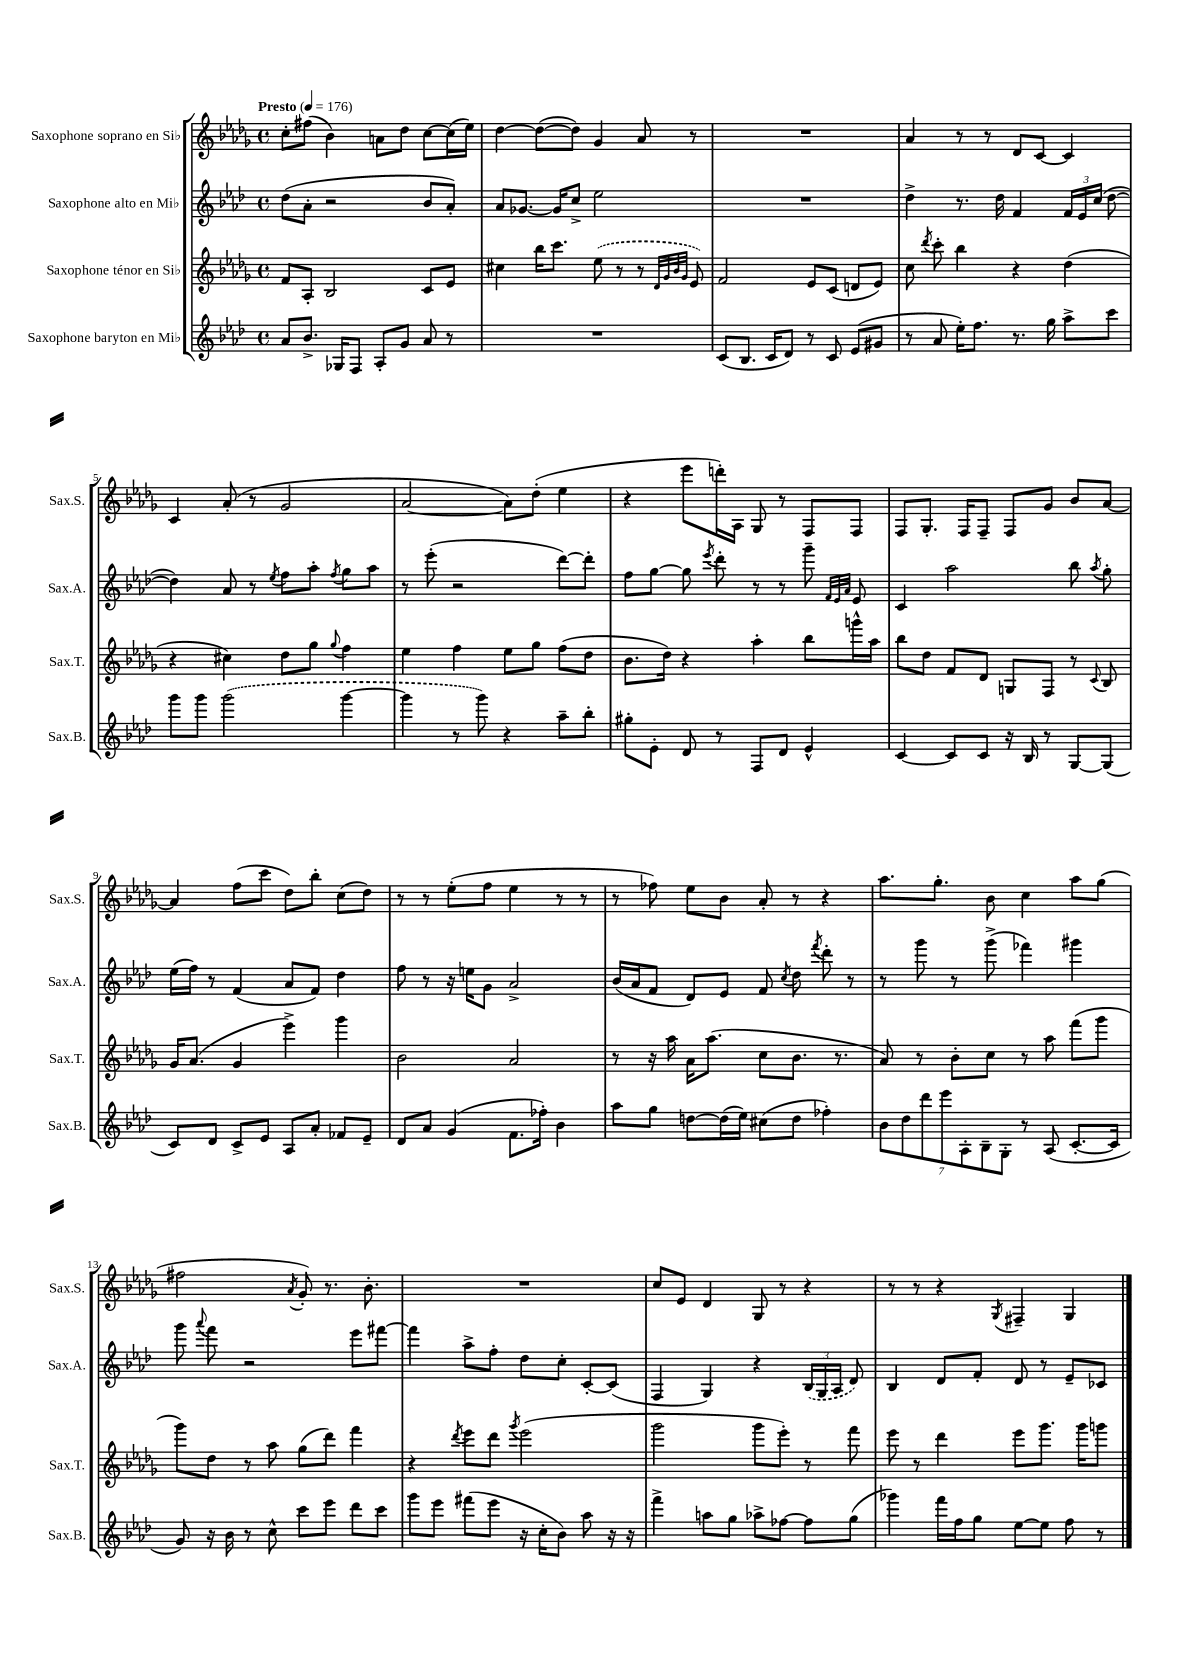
<<
\new StaffGroup <<
\new Staff = "s0" \with { instrumentName = "Saxophone soprano en Sib" shortInstrumentName = "Sax.S." } {
    \clef treble \key des \major \defaultTimeSignature \time 4/4 \tempo "Presto" 4 = 176
    \autoBeamOff c''8[-. fis''8]( bes'4) a'8[ des''8] c''8[~ c''16( ees''16]) |
    des''4~ des''8[~( des''8]) ges'4 aes'8 r8 |
    R1 |
    aes'4 r8 r8 des'8[ c'8]~ c'4 |
    c'4 aes'8-.( r8 ges'2 |
    aes'2~ aes'8[) des''8]-.( ees''4 |
    r4 ees'''8[ d'''16-.) aes16] ges8 r8 f8[ f8] |
    f8[ ges8.]-. f16[ f8]-- f8[ ges'8] bes'8[ aes'8]~ |
    aes'4 f''8[( c'''8] des''8[) bes''8]-. c''8[( des''8]) |
    r8 r8 ees''8[-.( f''8] ees''4 r8 r8 |
    r8 fes''8) ees''8[ bes'8] aes'8-. r8 r4 |
    aes''8.[ ges''8.]-. bes'8 c''4 aes''8[ ges''8]( |
    fis''2 \acciaccatura { aes'8 } ges'8-.) r8. bes'8.-. |
    R1 |
    c''8[ ees'8] des'4 ges8 r8 r4 |
    r8 r8 r4 \acciaccatura { ges8 } fis4-- ges4 \bar "|." |
}
\new Staff = "s1" \with { instrumentName = "Saxophone alto en Mib" shortInstrumentName = "Sax.A." } {
    \clef treble \key aes \major \defaultTimeSignature \time 4/4
    \autoBeamOff des''8[( aes'8]-. r2 bes'8[ aes'8]-.) |
    aes'8[ ges'8.]~ ges'16[ c''8]-> ees''2 |
    R1 |
    des''4-> r8. des''16 f'4 \tuplet 3/2 { f'16[ ees'16 c''16]( } des''8~ |
    des''4) aes'8 r8 \acciaccatura { ees''8 } f''8[ aes''8]-. \acciaccatura { f''8 } g''8[ aes''8] |
    r8 ees'''8-.( r2 des'''8[~) des'''8]-. |
    f''8[ g''8]~ g''8 \acciaccatura { ees'''8 } des'''8-. r8 r8 g'''8-- \grace { f'32[ ees'32 aes'32] } ees'8 |
    c'4 aes''2 bes''8 \acciaccatura { aes''8 } g''8-. |
    ees''16[( f''16]) r8 f'4( aes'8[ f'8]) des''4 |
    f''8 r8 r16 e''16[ g'8] aes'2-> |
    bes'16[( aes'16 f'8] des'8[) ees'8] f'8 \acciaccatura { c''8 } des''8 \acciaccatura { f'''8 } des'''8-. r8 |
    r8 g'''8 r8 g'''8->( fes'''4) gis'''4 |
    g'''8 \appoggiatura { aes'''8 } f'''8 r2 ees'''8[ fis'''8]~ |
    fis'''4 aes''8[-> f''8]-. des''8[ c''8]-. c'8[~-. c'8]( |
    f4 g4) r4 \tuplet 3/2 { \once \slurDashed bes16[( g16 aes16] } des'8) |
    bes4 des'8[ f'8]-. des'8 r8 ees'8[-- ces'8] \bar "|." |
}
\new Staff = "s2" \with { instrumentName = "Saxophone ténor en Sib" shortInstrumentName = "Sax.T." } {
    \clef treble \key des \major \defaultTimeSignature \time 4/4
    \autoBeamOff f'8[ aes8]-. bes2 c'8[ ees'8] |
    cis''4 bes''16[ c'''8.] \once \slurDashed ees''8( r8 r8 \grace { des'32[ ges'32 bes'32 ges'32] } ees'8) |
    f'2 ees'8[ c'8]( d'8[ ees'8]) |
    c''8 \acciaccatura { des'''8 } c'''8-. bes''4 r4 des''4( |
    r4 cis''4) des''8[ ges''8] \appoggiatura { ges''8 } f''4 |
    ees''4 f''4 ees''8[ ges''8] f''8[( des''8] |
    bes'8.[ des''16]) r4 aes''4-. bes''8[ g'''16-^ aes''16] |
    bes''8[ des''8] f'8[ des'8] g8[ f8] r8 \appoggiatura { c'8 } bes8 |
    ges'16[ aes'8.]( ges'4 ees'''4->) ges'''4 |
    bes'2 aes'2 |
    r8 r16 aes''16 aes'16[ aes''8.]( c''8[ bes'8.] r8. |
    aes'8) r8 bes'8[-. c''8] r8 aes''8 f'''8[( ges'''8] |
    ges'''8[) des''8] r8 aes''8 ges''8[( des'''8]) f'''4 |
    r4 \acciaccatura { des'''8 } ees'''8[ des'''8] \acciaccatura { ges'''8 } ees'''2( |
    ges'''2 ges'''8[ ees'''8]-.) r8 f'''8 |
    ees'''8 r8 des'''4 ees'''8[ ges'''8.] ges'''16[ g'''8] \bar "|." |
}
\new Staff = "s3" \with { instrumentName = "Saxophone baryton en Mib" shortInstrumentName = "Sax.B." } {
    \clef treble \key aes \major \defaultTimeSignature \time 4/4
    \autoBeamOff aes'8[ bes'8.]-> ges16[ f8] aes8[-. g'8] aes'8 r8 |
    R1 |
    c'8[( bes8.] c'16[ des'8]) r8 c'8 ees'8[( gis'8] |
    r8 aes'8 ees''16[-.) f''8.] r8. g''16 aes''8[-> c'''8] |
    g'''8[ g'''8] \once \slurDashed g'''2( g'''4~ |
    g'''4 r8 g'''8) r4 aes''8[-- bes''8]-. |
    gis''8[-. ees'8]-. des'8 r8 f8[ des'8] ees'4-^ |
    c'4~ c'8[ c'8] r16 bes16 r8 g8[~ g8]( |
    c'8[) des'8] c'8[-> ees'8] aes8[ aes'8]-. fes'8[ ees'8]-- |
    des'8[ aes'8] g'4( f'8.[ fes''16]-.) bes'4 |
    aes''8[ g''8] d''8[~ d''16( ees''16]) cis''8[( d''8] fes''4-.) |
    \tuplet 7/4 { bes'8[ des''8 des'''8 ees'''8 aes8-. bes8-- g8]-. } r8 aes8( c'8.[~-. c'16] |
    g'8) r16 bes'16 r8 c''8-^ c'''8[ ees'''8] des'''8[ c'''8] |
    g'''8[ ees'''8] fis'''8[( ees'''8] r16 c''16[-. bes'8]) aes''8 r16 r16 |
    f'''4-> a''8[ g''8] aes''8[-> fes''8]~ fes''8[ g''8]( |
    ges'''4) f'''16[ f''16 g''8] ees''8[~ ees''8] f''8 r8 \bar "|." |
}
>>
>>
